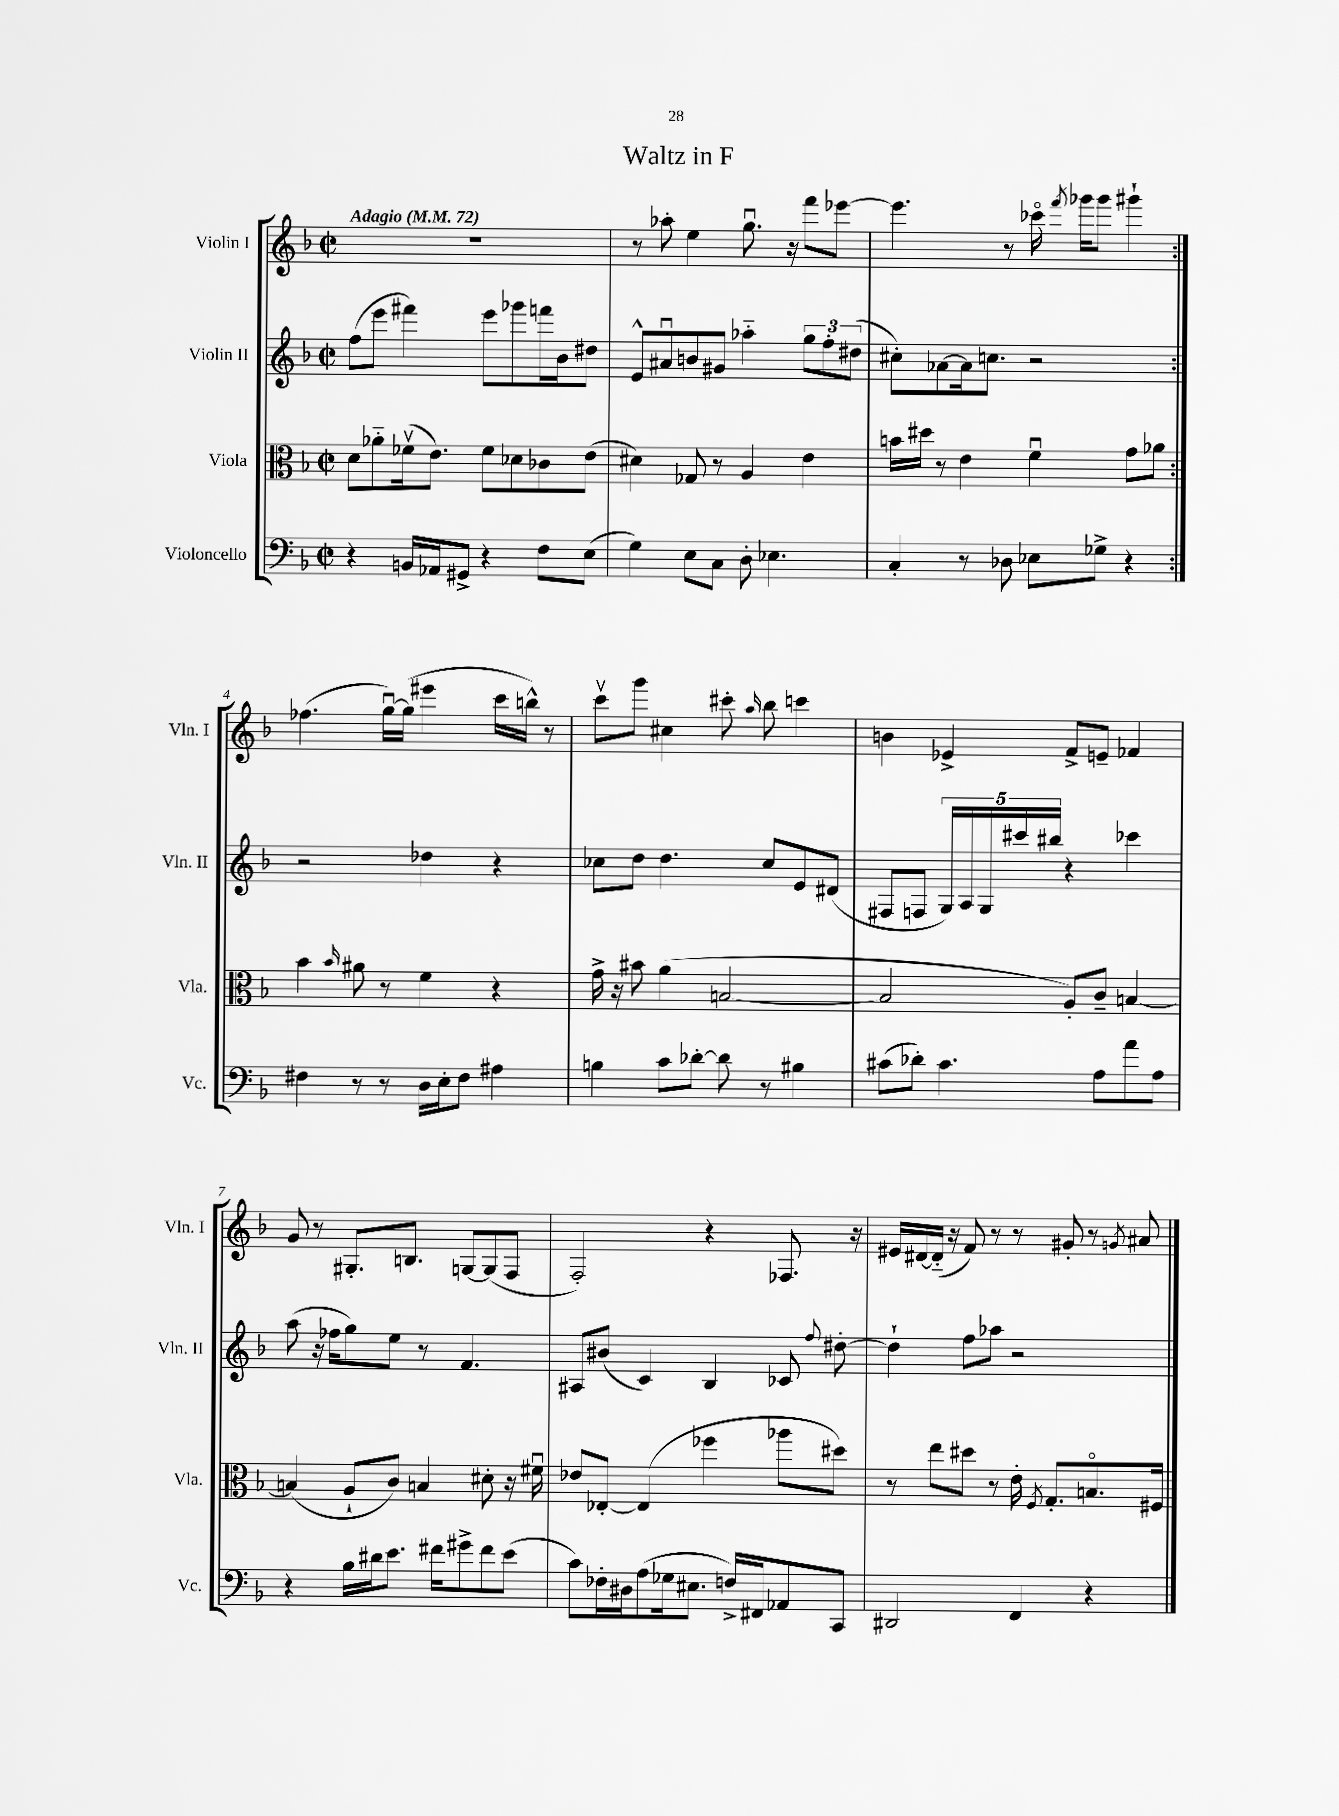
\header { title = "Waltz in F" }
<<
\new StaffGroup <<
\new Staff = "s0" \with { instrumentName = "Violin I" shortInstrumentName = "Vln. I" } {
    \clef treble \key f \major \defaultTimeSignature \time 2/2 \tempo "Adagio" 4 = 72
    \autoBeamOff \repeat volta 2 { R1 |
    r8 aes''8-. e''4 g''8.\downbow r16 f'''8[ ees'''8]~ |
    ees'''4. r8 ces'''16\flageolet \acciaccatura { f'''8 } ges'''16[ ges'''8] gis'''4-! | }
    fes''4.( g''16[~\downbow) g''16]( eis'''4 c'''16[ b''16]-^) r8 |
    c'''8[\upbow g'''8] cis''4 cis'''8-. \grace { a''16 } bes''8 c'''4 |
    b'4 ees'4-> f'8[-> e'8]-- fes'4 |
    g'8 r8 gis8.[-. b8.] g8[~ g8( f8] |
    f2-.) r4 fes8. r16 |
    eis'16[ dis'16~ dis'16]-_( r16 f'8) r8 r8 gis'8-. r8 \acciaccatura { g'8 } ais'8 \bar "|." |
}
\new Staff = "s1" \with { instrumentName = "Violin II" shortInstrumentName = "Vln. II" } {
    \clef treble \key f \major \defaultTimeSignature \time 2/2
    \autoBeamOff \repeat volta 2 { f''8[( e'''8] fis'''4) e'''8[ ges'''8 f'''16 bes'16 dis''8] |
    e'8[-^ ais'8\downbow b'8 gis'8] aes''4-_ \tuplet 3/2 { g''8[ f''8-. dis''8]( } |
    cis''8[-.) aes'8~ aes'16 c''8.] r2 | }
    r2 des''4 r4 |
    ces''8[ d''8] d''4. ces''8[ e'8 dis'8]( |
    fis8[ f8] \tuplet 5/4 { g16[) a16 g16 cis'''16 bis''16] } r4 ces'''4 |
    a''8( r16 fes''16[ g''8) e''8] r8 f'4. |
    ais8[ bis'8]( c'4) bes4 ces'8 \appoggiatura { f''8 } dis''8~-. |
    dis''4-! f''8[ aes''8] r2 \bar "|." |
}
\new Staff = "s2" \with { instrumentName = "Viola" shortInstrumentName = "Vla." } {
    \clef alto \key f \major \defaultTimeSignature \time 2/2
    \autoBeamOff \repeat volta 2 { d'8[ aes'8-_ fes'16\upbow( e'8.]) fes'8[ des'8 ces'8 e'8]( |
    dis'4) ges8 r8 a4 e'4 |
    b'16[ dis''16] r8 e'4 f'4\downbow g'8[ aes'8] | }
    bes'4 \grace { bes'16 } ais'8 r8 f'4 r4 |
    g'16-> r16 bis'8 a'4( b2~ |
    b2 a8[-.) c'8]-- b4~ |
    b4( a8[-! c'8]) b4 dis'8-. r16 fis'16\downbow |
    ees'8[ ees8]~-. ees4( fes''4 aes''8[ dis''8]) |
    r8 e''8[ dis''8] r8 e'16-. \acciaccatura { f8 } g8.[-. b8.\flageolet fis16] \bar "|." |
}
\new Staff = "s3" \with { instrumentName = "Violoncello" shortInstrumentName = "Vc." } {
    \clef bass \key f \major \defaultTimeSignature \time 2/2
    \autoBeamOff \repeat volta 2 { r4 b,16[ aes,16 gis,8]-> r4 f8[ e8]( |
    g4) e8[ c8] d8-. ees4. |
    c4-. r8 des8 ees8[ ges8]-> r4 | }
    fis4 r8 r8 d16[ e16-. fis8] ais4 |
    b4 c'8[ des'8]~-. des'8 r8 bis4 |
    cis'8[( des'8]-.) cis'4. a8[ a'8 a8] |
    r4 bes16[ dis'16 e'8.] fis'16[ gis'8-> fis'8 e'8]( |
    c'8[) fes16-. dis16 a8( ges16 eis8.] f16[->) fis,16 aes,8 c,8] |
    dis,2 f,4 r4 \bar "|." |
}
>>
>>
